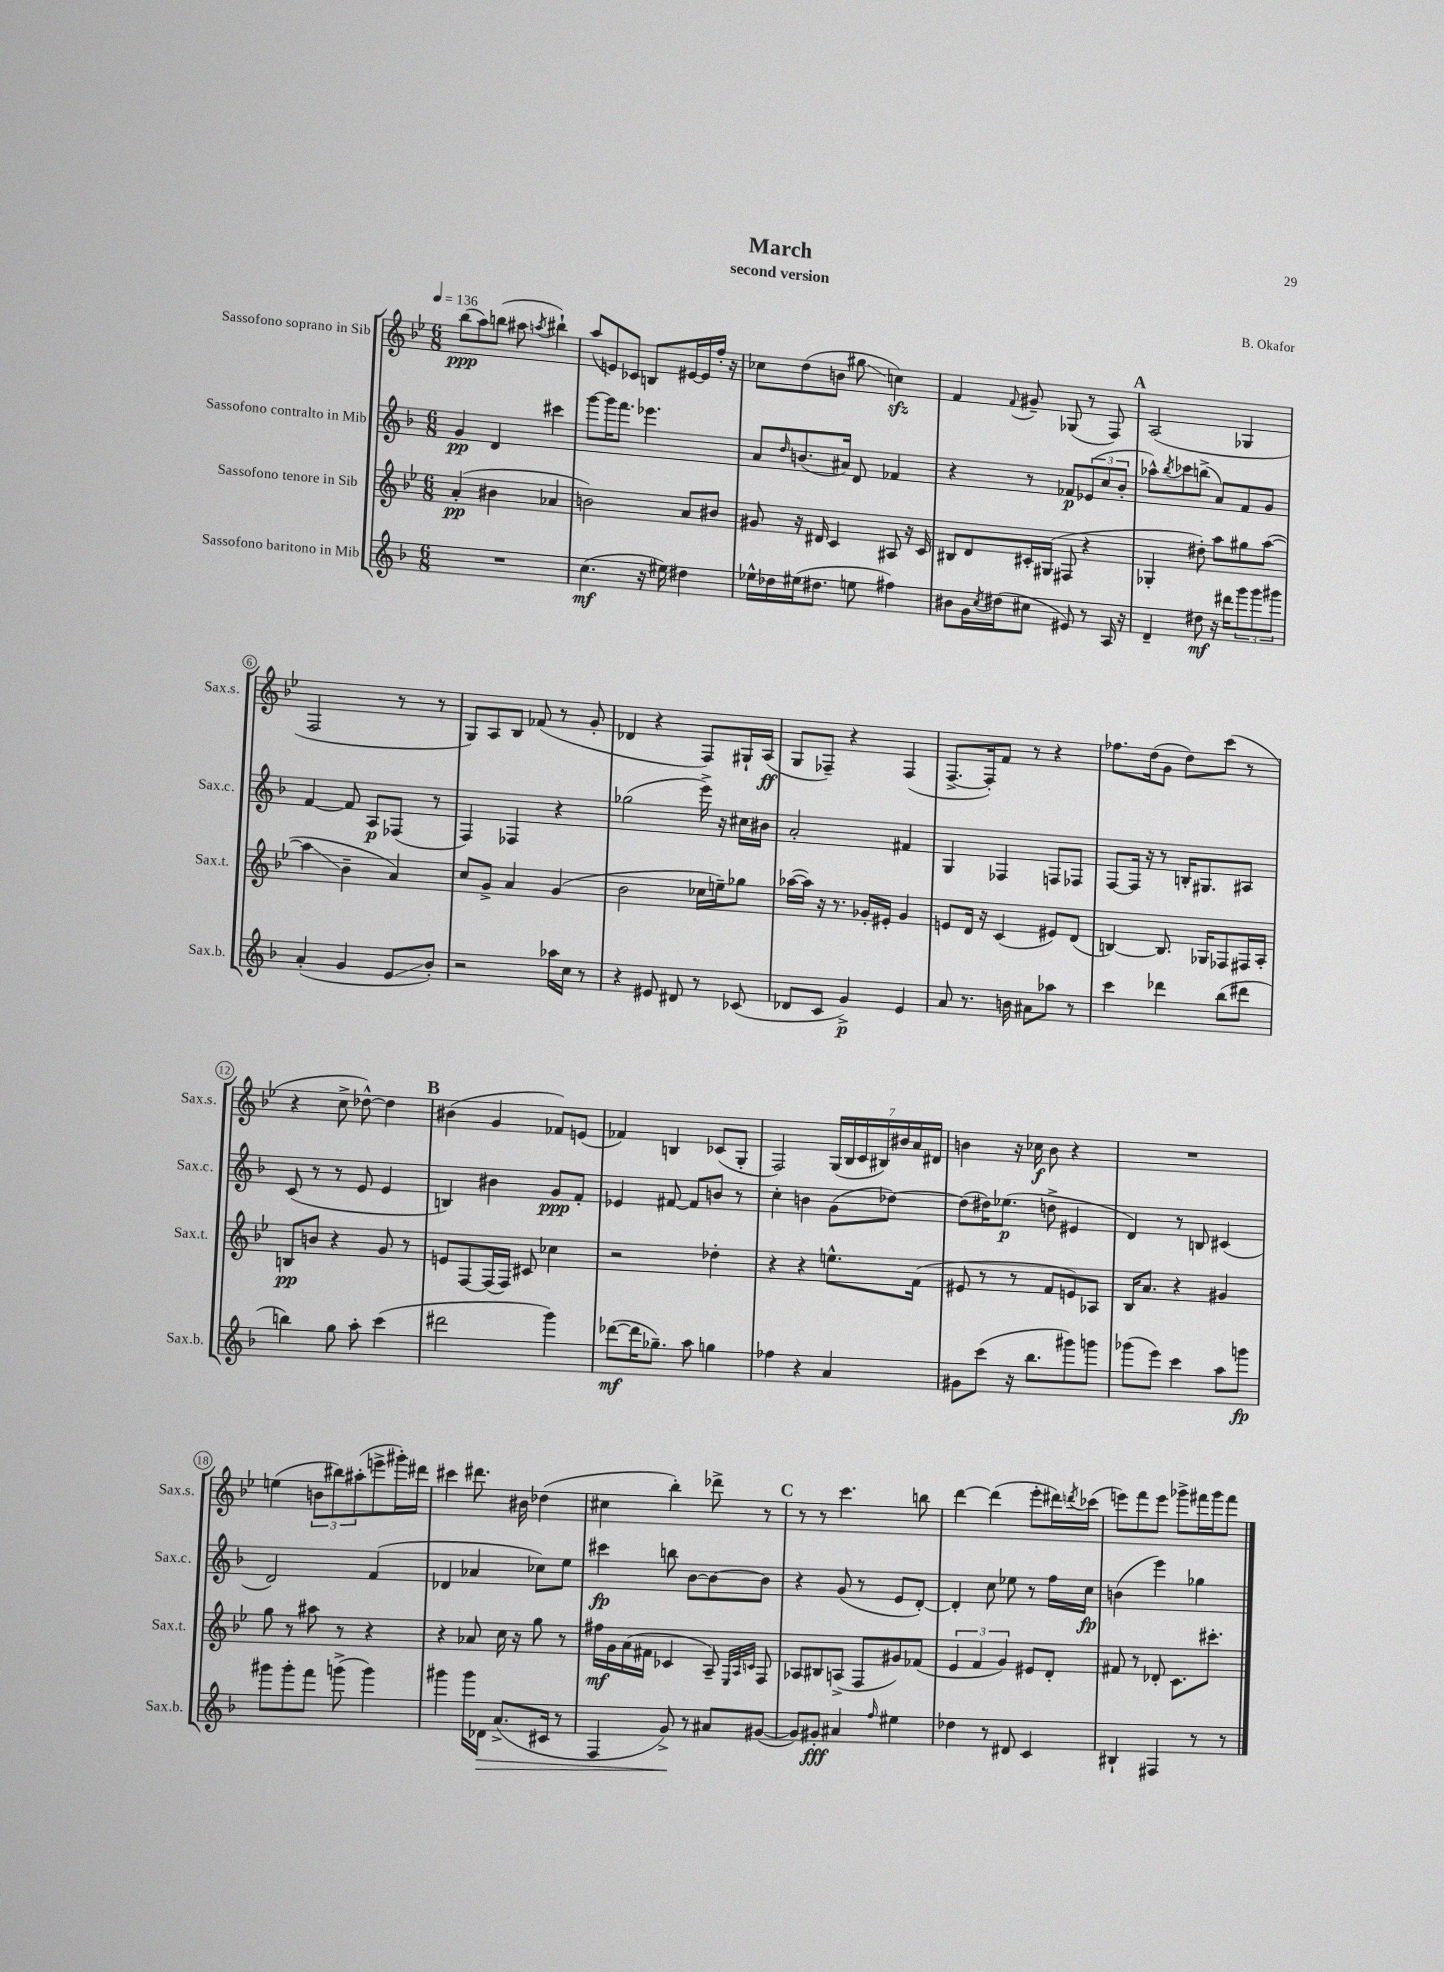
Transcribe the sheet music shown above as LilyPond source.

\header { title = "March" composer = "B. Okafor" subtitle = "second version" }
<<
\new StaffGroup <<
\new Staff = "s0" \with { instrumentName = "Sassofono soprano in Sib" shortInstrumentName = "Sax.s." } {
    \clef treble \key bes \major \numericTimeSignature \time 6/8 \tempo 4 = 136
    bes''8\ppp( a''8) b''8( ais''8 \acciaccatura { a''8 } bis''4-!) |
    a''8( e'8) ces'8 b8 eis'16~ eis'16 f''16-. r16 |
    ces''8 d''8( b'8 gis''8\glissando c''4\sfz) |
    f'4 \appoggiatura { f'8 } gis'8-- ges8( r8 f8) |
    \mark \markup { \bold "A" } a2( ges4 |
    f2 r8 r8 |
    g8) a8 bes8 fes'8( r8 g'8-. |
    des'4 r4 f8) gis16-! a16\ff( |
    g8 fes8--) r4 fes4( |
    f8.~-> f16-.) f'8 r8 r4 |
    fes''8. d''16( g'8 d''8) c'''8( r8 |
    r4 c''8-> des''8~-^) des''4 |
    \mark \markup { \bold "B" } bis'4( g'4 fes'8) e'8( |
    fes'4) b4 ces'8( g8-. |
    f2) \tuplet 7/4 { g16( bes16 c'16 bis16) bis'16 a'16 dis'16 } |
    b'4 r16 ces''16\f b'8 r4 |
    R2. |
    e''4( \tuplet 3/2 { b'8 bis''8) ais''8-.( } e'''8-> gis'''16-.) dis'''16 |
    cis'''4 dis'''8. bis'16 des''4( |
    cis''4 bes''4-.) des'''8-> r8 |
    \mark \markup { \bold "C" } r8 r8 c'''4. b''8 |
    d'''4~ d'''4( ees'''8-. dis'''16) \acciaccatura { d'''8 } ces'''16( |
    e'''8) f'''8 e'''8 ges'''8-> fis'''16 ges'''16 fis'''8 \bar "|." |
}
\new Staff = "s1" \with { instrumentName = "Sassofono contralto in Mib" shortInstrumentName = "Sax.c." } {
    \clef treble \key f \major \numericTimeSignature \time 6/8
    g'4\pp d'4 cis'''4 |
    g'''8~ g'''16 f'''8. ees'''4. |
    a'8 \grace { d''16 } b'8.( ais'16) d'8 fes'4 |
    r4 r8 fes'8\p \tuplet 3/2 { ees'8( c''8 bes'8-. } |
    \mark \markup { \bold "A" } aes''8-^) \acciaccatura { bes''8 } ces'''8 b''8->( a'8) f'8 g'8 |
    f'4~ f'8 a8\p fes8( r8 |
    f4) fes4 r4 |
    ges''2( e'''16->) r16 cis''16 bis'16 |
    a'2-. fis'4 |
    g4 fes4 f8 fes8 |
    f8~ f16 r16 r8 b16-. gis8. ais8 |
    c'8( r8 r8 e'8 e'4 |
    \mark \markup { \bold "B" } b4) bis'4 g'8\ppp f'8-. |
    ees'4 fis'8~ fis'8 b'8 r8 |
    c''4-. b'4 g'8( des''8~) |
    des''8( dis''16) ees''8.\p( d''8-> eis'4 |
    d'4) r8 b8 cis'4( |
    d'2) f'4( |
    des'4 aes'4 ces''8) e''8 |
    cis'''4\fp b''8 bes'8~ bes'8~ bes'8 |
    \mark \markup { \bold "C" } r4 g'8( r8 e'8 d'8~-.) |
    d'4-. c''8 ees''8 r8 f''16 c''16\fp |
    b'4( e'''4) ges''4 \bar "|." |
}
\new Staff = "s2" \with { instrumentName = "Sassofono tenore in Sib" shortInstrumentName = "Sax.t." } {
    \clef treble \key bes \major \numericTimeSignature \time 6/8
    a'4-.\pp( bis'4 aes'4 |
    b'2) a'8 bis'8 |
    gis'8 r16 dis'16 c'4 ais8 r16 c'16 |
    bis8 d'8 cis'16-. gis16( fis8 r4 |
    \mark \markup { \bold "A" } ges4-. dis''8-.) a''8 gis''8 a''8~( |
    a''4\glissando bes'4-- a'4) |
    c''8 g'8-> a'4 g'4( |
    bes'2 ces''16 e''16--) ges''8 |
    aes''16~( aes''16) r16 r8. ges'16-. eis'16-. ges'4 |
    e'8 d'16 r16 c'4( eis'8) d'8( |
    b4~) b8. ges16 fes8 fis16 a16-. |
    b8\pp b'8 r4 g'8 r8 |
    \mark \markup { \bold "B" } e'8 f8~ f16( f16) cis'8 ces''4 |
    r2 des''4-. |
    r4 r4 e''8.-^ f'16( |
    eis'8 r8 r8 f'8 e'8) aes8 |
    bes16 a'8. r4 gis'4 |
    g''8 r8 ais''8 r8 r4 |
    r4 aes'8 c''16 r16 g''8 r8 |
    fis''16\mf g'16 a'16( fis'16 ces'4 a8--) \grace { ees32 a32 c'32 } f8 |
    \mark \markup { \bold "C" } aes8 bis8 a8->( f8 gis'8) fes'8( |
    \tuplet 3/2 { ees'4 f'4 g'4) } eis'8 d'8-. |
    fis'8 r8 des'8-. c'8. cis'''8.-. \bar "|." |
}
\new Staff = "s3" \with { instrumentName = "Sassofono baritono in Mib" shortInstrumentName = "Sax.b." } {
    \clef treble \key f \major \numericTimeSignature \time 6/8
    R2. |
    c''4.\mf( r16 eis''16) dis''4 |
    ees''16-^ des''16 eis''16( dis''8. e''8 fis''4) |
    bis'8 g'16 \acciaccatura { c''8 } dis''16( cis''8 eis'8) r8 a16 r16 |
    \mark \markup { \bold "A" } d'4-- dis''8\mf r16 dis'''16 \tuplet 3/2 { g'''8 g'''8 gis'''8 } |
    a'4-.( g'4 e'8\glissando bes'8-.) |
    r2 aes''16 c''16 r8 |
    r4 eis'8 dis'8 r8 ces'8( |
    des'8 c'8 g'4->\p) e'4 |
    a'8 r8. b'16 ais'8 aes''8 r8 |
    c'''4 des'''4 bes''8( dis'''8 |
    b''4) g''8 a''8-. c'''4( |
    \mark \markup { \bold "B" } dis'''2 g'''4) |
    des'''8~\mf( des'''16 ges''8.--) a''8 g''4 |
    fes''4 r4 a'4 |
    gis'8 c'''8( r16 bes''8. gis'''8) g'''8 |
    ges'''8( e'''8) c'''4 a''8 g'''8\fp |
    gis'''8 gis'''8-. f'''8 g'''8->( g'''4) |
    gis'''4 gis'''16 des'16\> a'8.->( cis'16 r8 |
    f4 g'8->\!) r8 ais'8 gis'8~( |
    \mark \markup { \bold "C" } gis'8) gis'8-.\fff ais'4 \grace { f''16 } eis''4 |
    des''4 r8 dis'8 c'4 |
    bis4-! fis4 r8 r8 \bar "|." |
}
>>
>>
\layout { \context { \Score \override BarNumber.stencil = #(make-stencil-circler 0.1 0.3 ly:text-interface::print) } }
